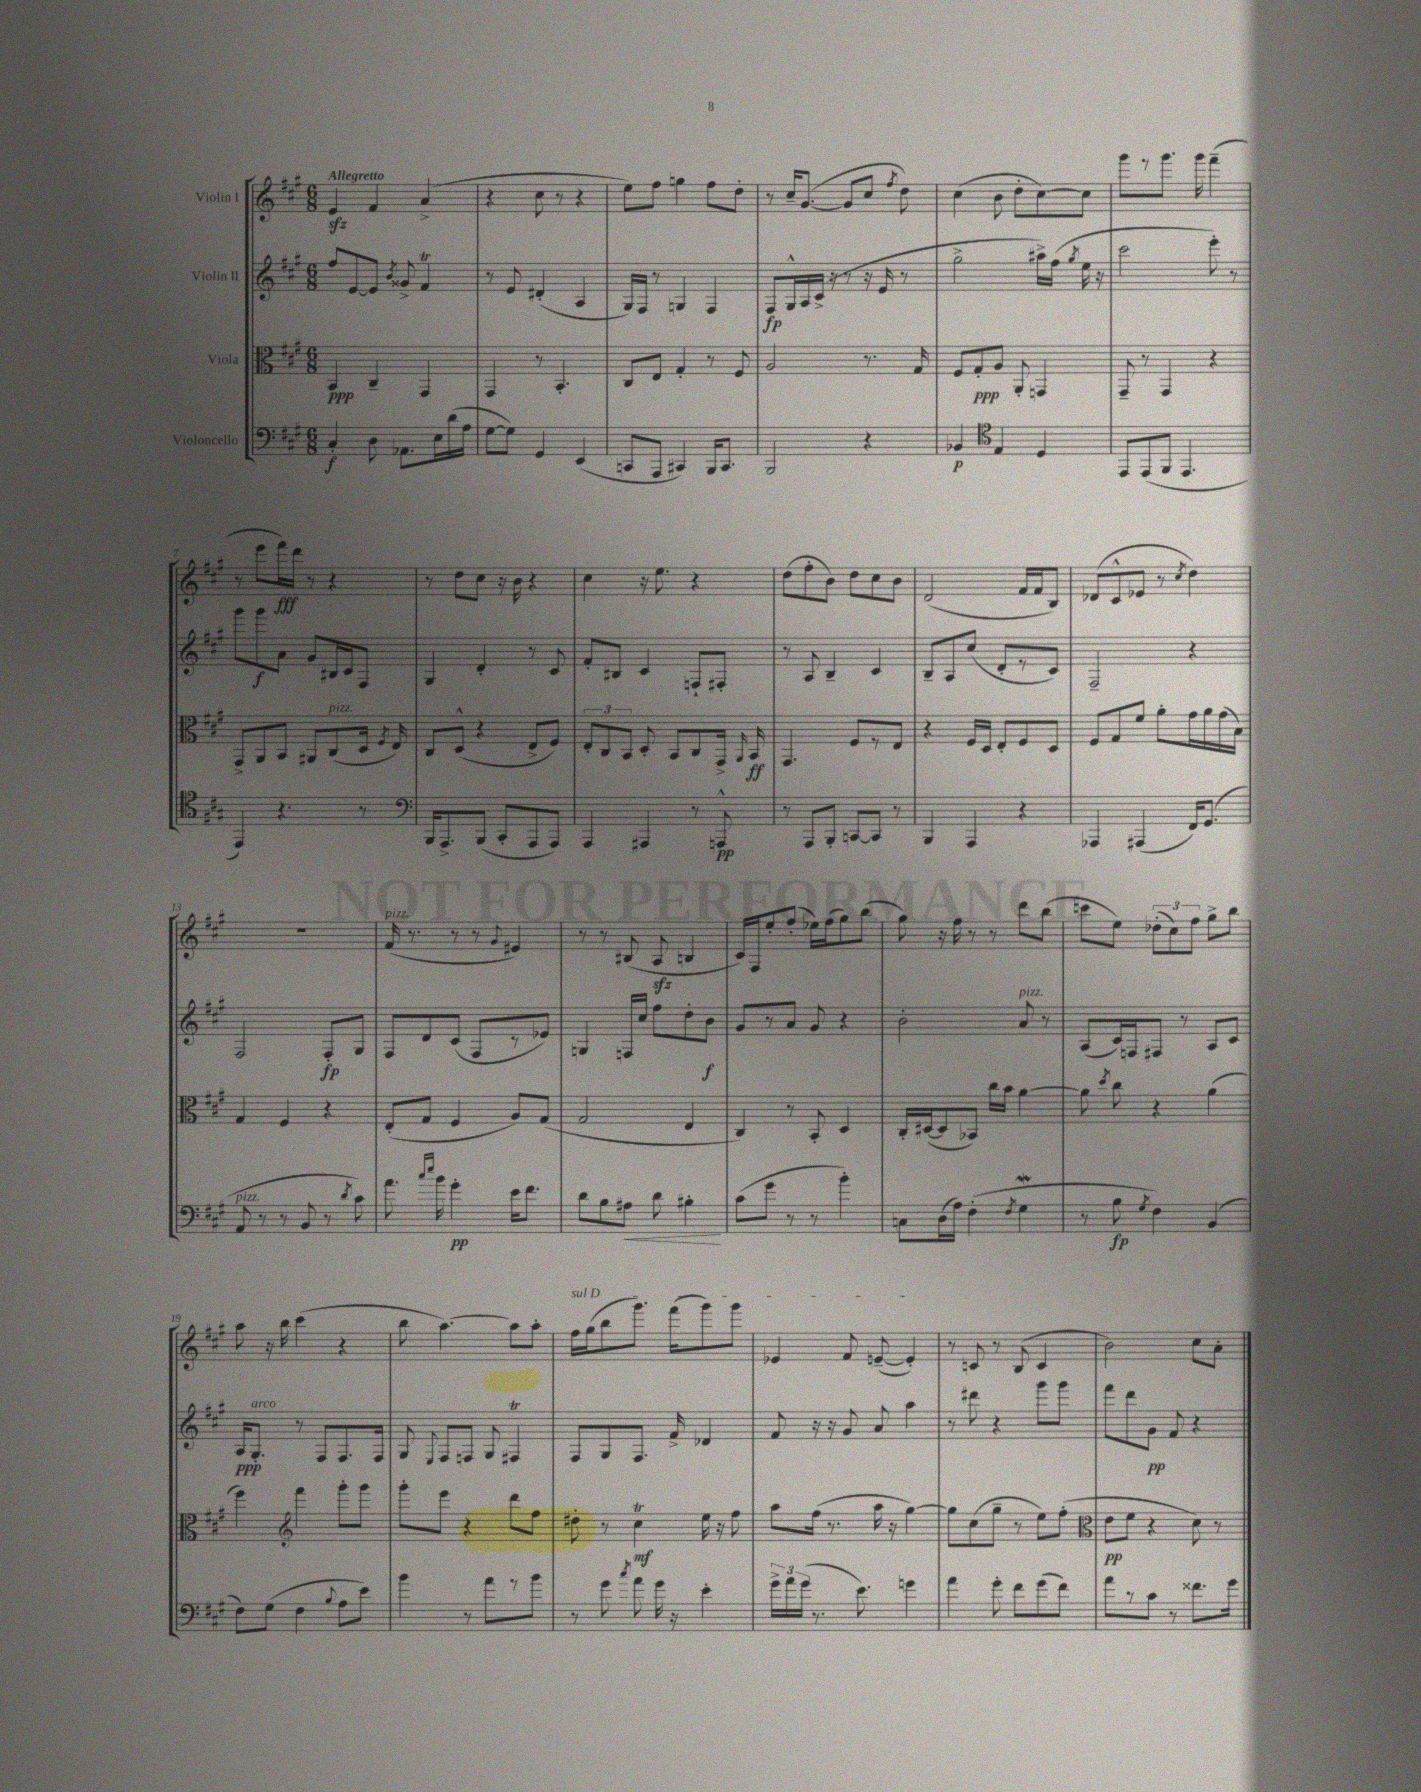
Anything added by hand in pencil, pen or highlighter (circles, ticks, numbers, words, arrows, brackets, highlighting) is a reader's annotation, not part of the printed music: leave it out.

**kern	**kern	**kern	**kern
*staff4	*staff3	*staff2	*staff1
*clefF4	*clefC3	*clefG2	*clefG2
*k[f#c#g#]	*k[f#c#g#]	*k[f#c#g#]	*k[f#c#g#]
*M6/8	*M6/8	*M6/8	*M6/8
4C#'	4BB	8ff#	4e
.	.	[8e	.
8D	4C#~	8e]	4f#
.	.	8qb	.
8.AA-	.	8g##^	.
.	4GG#	4f#	(4a^
16E	.	.	.
(16d	.	.	.
16A	.	.	.
=	=	=	=
[8G#	4GG#	8r	4r
8G#])	.	8e	.
4GG#	8r	(4d#'	8cc#
.	4.BB'	.	8r
(4EE	.	4A	4r
=	=	=	=
8CC	8C#	16G#)	8ee)
.	.	16F#	.
8AAA	8E	8r	8ff#
4CC#)	4G#'	4G	4gg
16BBB	8r	4F#	8ff#
8.CC#	.	.	.
.	8F#	.	8dd'
=	=	=	=
2BBB	2A	8F#	8r
.	.	16G#^^	16cc#~
.	.	16A	([8.g#
.	.	(16c#^	.
.	.	16r	.
.	.	8r	8g#]
4r	8.r	16r	8cc#
.	.	16e	.
.	.	.	8qff#
.	.	8r	8dd)
.	16G#	.	.
=	=	=	=
4BB-	8F#	2gg#^	(4cc#
.	8G#'	.	.
*clefC4	*	*	*
4E	8A	.	8b
.	8AA'	.	8dd'
4D	4GG	16aa#^)	[8cc#)
.	.	(16ff#	.
.	.	8qgg#	.
.	.	16ee	8cc#]
.	.	16r	.
=	=	=	=
8EE	8GG#~	2ccc#	8ggg#
(8EE	8r	.	8r
8FF#	4GG#	.	8.ggg#
4.EE	.	.	.
.	.	.	16ggg#
.	4r	8eee')	(4fff#~
.	.	8r	.
=	=	=	=
4EE)	8GG#^	8ggg#	8r
.	8AA	8ggg#	8eee
4.r	8BB	8a	16fff#)
.	.	.	16ddd
.	8AA#	8g#	8r
.	(8C#	16B#	4r
.	.	16c#	.
8r	16D	8F#	.
.	8qF#	.	.
.	16E)	.	.
=	=	=	=
*clefF4	*	*	*
16BBB	8C#	4G#	8r
8.AAA^	.	.	.
.	(8D^^	.	8dd
(8BBB	4r	4d'	8cc#
8CC#'	.	.	16r
.	.	.	16b
8AAA	8E^	8r	4r
8AAA)	8F#)	8c#	.
=	=	=	=
4AAA	12E'	8f#'	4cc#
.	12C#	.	.
.	.	8B#	.
.	12BB	.	.
4AAA#	8D'	4c#	16r
.	.	.	8.ee
.	8BB	.	.
8r	8C#	8F`	4r
8AAA^^	16GG#^	8F#'	.
.	16qqAA	.	.
.	16BB	.	.
=	=	=	=
8r	4.GG#	8r	(8dd
8AAA	.	8A	8ff#'
8BBB'	.	4B~	8b)
[8CC	8F#	.	8dd
8CC]	8r	4c#	8cc#
8r	8E	.	8b
=	=	=	=
4BBB	4r	8B~	(2d
.	.	8A	.
4AAA	16F#	(8cc#	.
.	16D	.	.
.	8E'	8d'	.
4r	8F#	8r	16f#
.	.	.	16f#
.	8D	8c#)	8B)
=	=	=	=
4AAA-	8F#	2F#~	(8d-
.	8G#	.	8c#^^
(4AAA#	8f#	.	8e-
.	8a'	.	8r
.	.	.	8qcc#
16FF#)	16g#	4r	4dd)
(8.GG#	16a	.	.
.	(16g#	.	.
.	16B)	.	.
=	=	=	=
8AA	4G#	2F#	2.r
8r	.	.	.
8r	4F#	.	.
8BB	.	.	.
8r	4r	8F#'	.
8qd	.	.	.
8c#)	.	8G#	.
=	=	=	=
8.a	(8E'	8F#	(16f#
.	.	.	8.r
.	8G#	8d	.
16qqcc#	.	.	.
16qqee	.	.	.
16b	.	.	.
4g#'	4F#	(8c#	8r
.	.	8F#	8r
.	.	.	8qqg#
16e	8A)	8r	4e#)
8.f#	.	.	.
.	(8G#	8e-)	.
=	=	=	=
8d	2G#	4G	8r
8B	.	.	8r
8A#	.	16F	(8B#
.	.	16cc#	.
8d	.	8ff#	8A
4B#'	4E	8dd'	4B
.	.	8b	.
=	=	=	=
(8c#	4C#)	8g#	16c#)
.	.	.	16F#
8g#	.	8r	8ee'
8r	8r	8a	(8ff#'
8r	8BB'	8g#	16ee-)
.	.	.	(16ff#
4b')	4D	4r	8gg#)
.	.	.	(8bb
=	=	=	=
8C	16C#'	2b'	8gg#)
.	([16D#	.	.
(16D	8D#]	.	16r
16A)	.	.	16ff#
(4F#'	8BB-)	.	8r
.	16cc#	.	8r
.	16b	.	.
8qF#	.	.	.
4G#	[4a	8a	8ddd
.	.	8r	(8bb
=	=	=	=
8r	8a]	(8A	8ccc
.	8qdd	.	.
8B	8cc#	16c#)	8ee)
.	.	16F	.
8qG#	.	.	.
4F#)	4r	8F#	(12dd-'
.	.	.	12cc#)
.	.	8r	.
.	.	.	12ff#
(4BB	(4a	8A	8gg#^
.	.	8c#	8bb
=	=	=	=
8F#)	4ff#)	16A	8aa
.	.	8.G#'	.
(8G#	.	.	16r
.	.	.	16bb
*	*clefG2	*	*
4F#	4fff#	8r	(4ccc#
.	.	8F#	.
8qqB	.	.	.
8A	8ggg#'	8.F#	4r
8e)	8ggg#	.	.
.	.	16F#	.
=	=	=	=
4b	8ggg#'	8G#	8bb
.	.	8qqE	.
.	8eee	8F#	[4.aa)
8r	4r	8F	.
8a	.	8G#	.
8r	8ddd	4F#	8aa]
8b	8ff#	.	8aa'
=	=	=	=
8r	8dd#'	8F#	16ff#
.	.	.	(16gg#
8g#	8r	8G#	8bb
8qcc#	.	.	.
8a	4cc#	8.F#	8.ggg#)
16g#	.	.	.
16r	.	16f#^	(16fff#
4e'	16ee	4d-	8ggg#)
.	16r	.	.
.	8ff#	.	8ggg#
=	=	=	=
24g#^	8aa	8f#	4e-
24a	.	.	.
(24g#	.	.	.
8.r	(16ff#	16r	.
.	8.r	16r	.
.	.	8g#	8f#
8.e)	.	.	.
.	16aa	8a	([8e~
.	16r	.	.
4g	[4gg#)	4aa	4e'])
=	=	=	=
4a	8gg#]	8r	8r
.	(8cc#	8ddd#	8c
8g#'	8gg#~	4r	8r
8f#	8r	.	(8B
(8g#	8ee)	8ggg#	4c
8f#)	(8ff#'	8ggg#	.
=	=	=	=
*	*clefC3	*	*
8a	8e	8fff#	2b)
8r	8f#	8ddd	.
8c#	4r	8g#	.
8r	.	8f#	.
8.f##	8d)	4r	8cc#
.	8r	.	8a'
16g#	.	.	.
==	==	==	==
*-	*-	*-	*-
